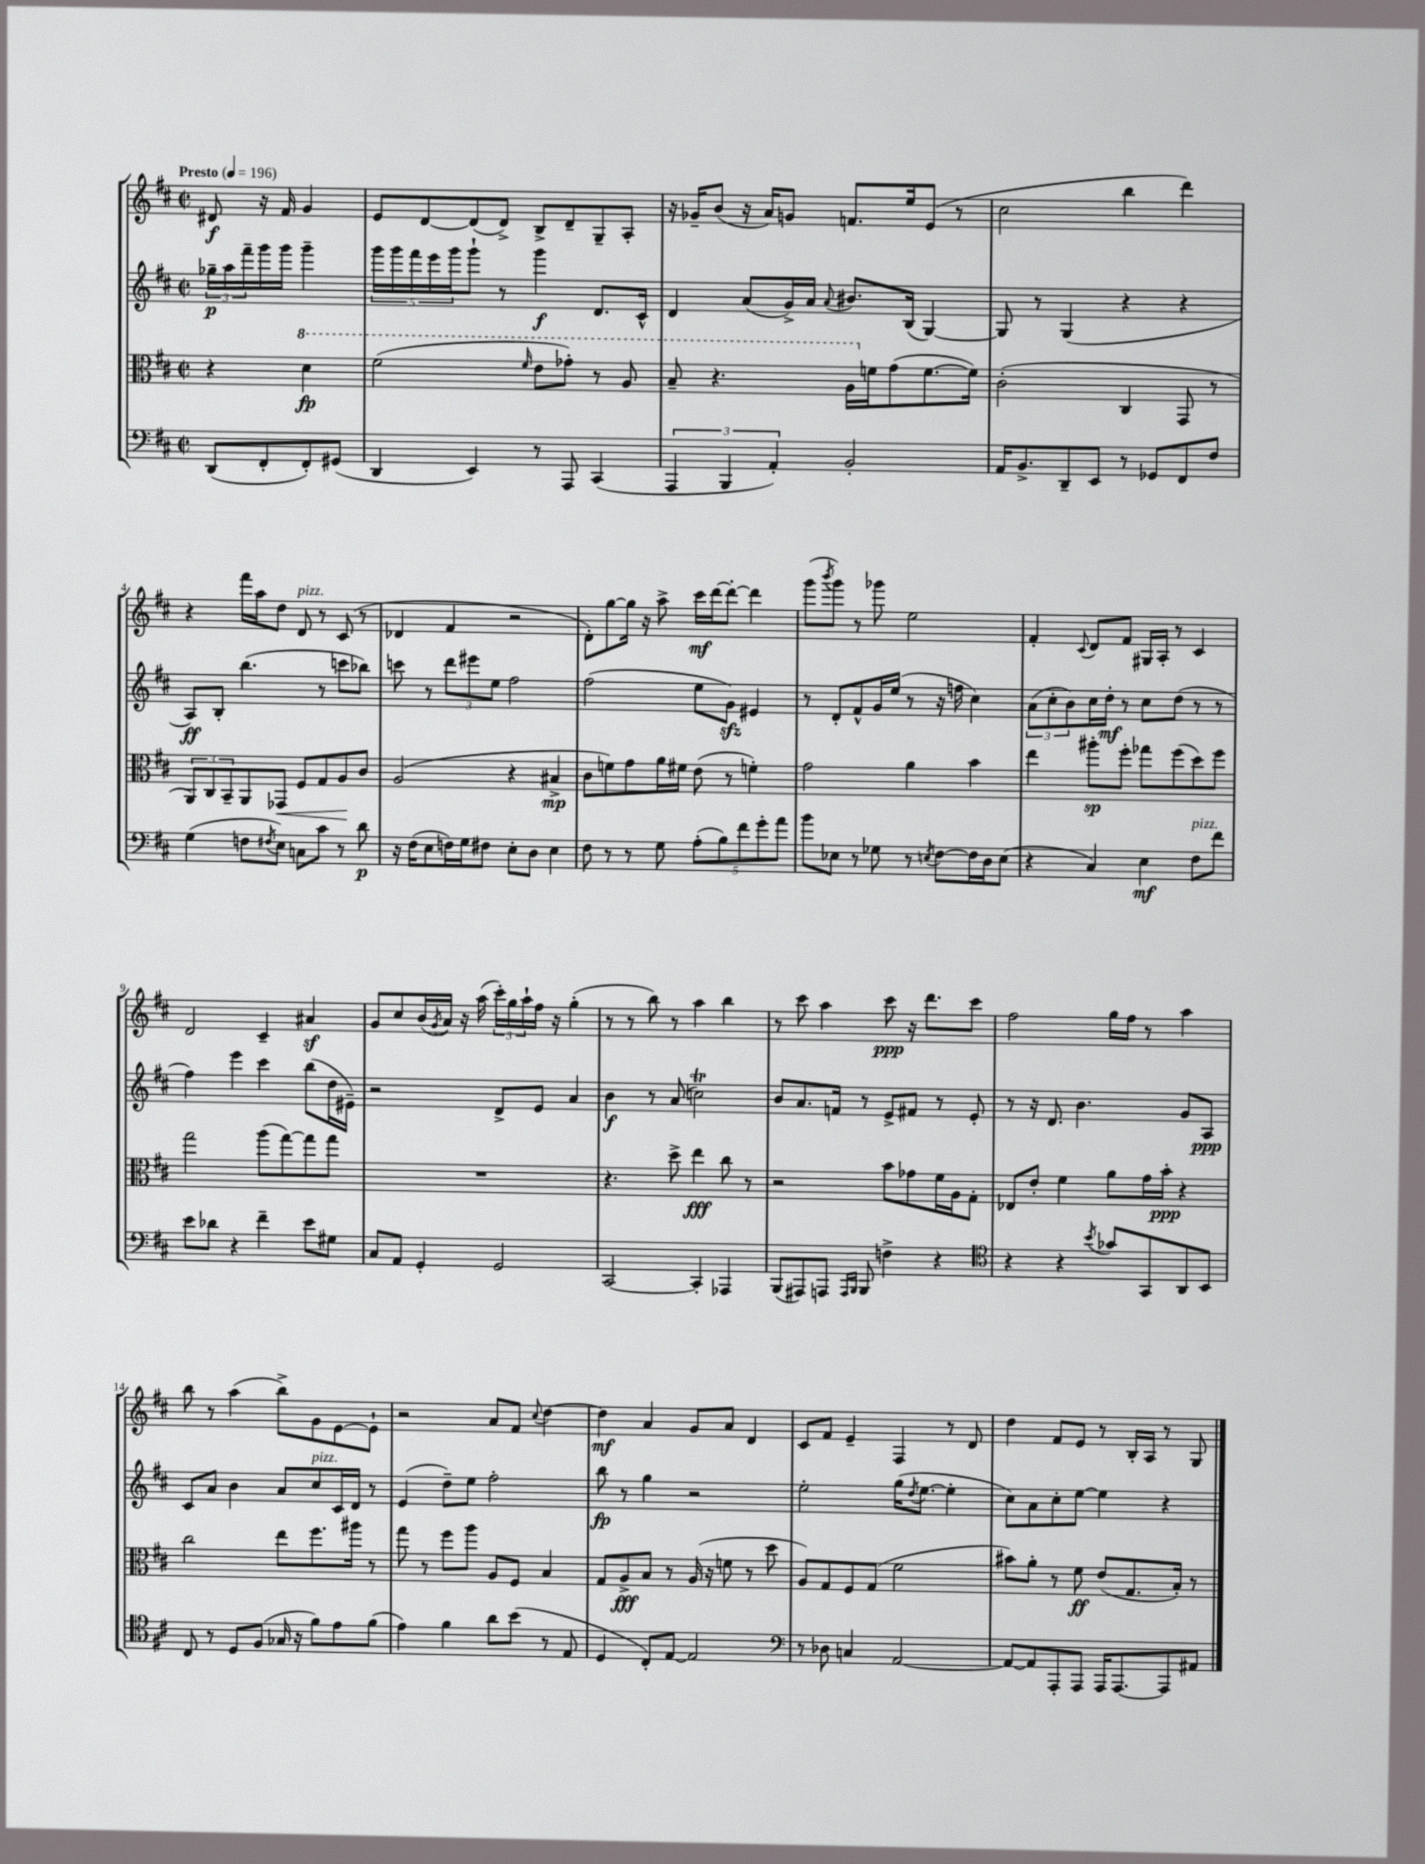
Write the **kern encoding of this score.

**kern	**kern	**kern	**kern
*staff4	*staff3	*staff2	*staff1
*clefF4	*clefC3	*clefG2	*clefG2
*k[f#c#]	*k[f#c#]	*k[f#c#]	*k[f#c#]
*M2/2	*M2/2	*M2/2	*M2/2
*met(c|)	*met(c|)	*met(c|)	*met(c|)
*MM196	*MM196	*MM196	*MM196
(8DD	4r	24gg-~	8d#
.	.	24aa	.
.	.	24fff#~	.
8FF#'	.	16ggg	16r
.	.	16ggg	16f#
8FF#')	4dd	4ggg~	4g
(8GG#	.	.	.
=	=	=	=
4DD	(2ff#	20ggg	8e
.	.	20ggg	.
.	.	20fff#	.
.	.	.	[8d
.	.	20eee	.
.	.	20ggg	.
4EE)	.	8ggg`	(8d]
.	.	8r	8d^)
.	16qqff#	.	.
8r	8ee	4ggg	8B^
8AAA	8gg-')	.	8d~
(4CC#	8r	8.d	8G~
.	8a	.	8A'
.	.	16c#^^	.
=	=	=	=
6AAA	8b~	4d	16r
.	.	.	16g-~
.	4.r	.	(8b
6BBB	.	.	.
.	.	(8a	16r
.	.	.	16a)
6AA')	.	.	.
.	.	16g^)	8g
.	.	16a	.
.	.	8qqa	.
2BB'	16a	8.b#	8.f
.	16f	.	.
.	(8g	.	.
.	.	(16B	16ee
.	[8.f	[4G)	(8e
.	.	.	8r
.	16f])	.	.
=	=	=	=
16AA	(2c#'	8G]	2cc#
8.BB^	.	.	.
.	.	8r	.
8DD~	.	(4G	.
8EE	.	.	.
8r	4C#	4r	4bb
8GG-	.	.	.
8FF#	8GG	4r	4ddd)
8F#	8r	.	.
=	=	=	=
(4G	12AA)	8A)	4r
.	12C#	.	.
.	.	8B'	.
.	12BB~	.	.
8F	8AA	(4.bb	16fff#
.	.	.	16aa
8qF#	.	.	.
8E)	8GG-	.	8dd
8C	8F#	.	8d
8c#	8G	8r	8r
8r	8A	8ccc	(8c#
8d	8c#	8bb-)	8r
=	=	=	=
16r	(2A	8ccc	4d-
(16F#	.	.	.
8E	.	8r	.
16F)	.	12ddd	4f#
16G	.	.	.
.	.	12eee#	.
8F#	.	.	.
.	.	12ee	.
8E'	4r	2ff#	2r
8D	.	.	.
4E	4B#^	.	.
=	=	=	=
8F#	8c#	(2ff#	8d')
8r	8f)	.	[8gg
8r	8g	.	16gg]
.	.	.	16r
8G	16a	.	8aa^
.	16f#	.	.
(10A'	(8e	8ee	16ccc#
.	.	.	[16ddd
10B)	.	.	.
.	8r	8g)	8ddd'_
10f#	.	.	.
.	4f')	4e#	4ddd]
10g'	.	.	.
10a	.	.	.
=	=	=	=
8b	2g	8r	(8ggg
.	.	.	8qbbb
8E-	.	8d'	8ggg)
8r	.	8f#^^	8r
8G-	.	16g	8ggg-
.	.	(16ee	.
8r	4a	8r	2ee
8qE	.	.	.
[8F#	.	16r	.
.	.	16ff	.
16F#]	4b	4cc#)	.
16D	.	.	.
(8E	.	.	.
=	=	=	=
4r	4ee	(12a	4f#'
.	.	12cc#'	.
.	.	12b)	.
.	.	.	8qqc#
4C#)	8aa#'	16cc#	8d
.	.	16dd'	.
.	8ff#'	8r	8f#
4E	8gg-	8cc#	16G#
.	.	.	16A'
.	(8ff#	(8dd	8r
8F#	8dd)	8r	4c#
8f#	8ff#	8r	.
=	=	=	=
8e	2gg	4ff#)	2d
8d-	.	.	.
4r	.	4eee	.
4f#~	(8aa	4ccc#	4c#~
.	[8gg)	.	.
8e	8gg]	(8bb	4a#
8G#	8gg	16dd	.
.	.	16e#~)	.
=	=	=	=
8C#	1r	2r	8g
8AA	.	.	8cc#
4GG'	.	.	(16b
.	.	.	8qg
.	.	.	16a)
.	.	.	16r
.	.	.	(16aa
2GG	.	8d^	24ccc#')
.	.	.	24gg
.	.	.	24aa`
.	.	8e	16ff#
.	.	.	16r
.	.	4a	(4gg'
=	=	=	=
[2CC#	4.r	4b	8r
.	.	.	8r
.	.	8r	8bb)
.	8dd^	(8a	8r
4CC#']	4ee	2cc)	4aa
4AAA-	8cc#	.	4bb
.	8r	.	.
=	=	=	=
(8BBB	2r	8b	8r
8AAA#)	.	8.a	8ccc#
8AAA	.	.	4aa
.	.	16f	.
16qqAAA	.	.	.
16qqBBB	.	.	.
8BBB	.	8r	.
4F^	8b	8e^	8ccc#
.	8g-	8f#	16r
.	.	.	8.ddd
4r	16f#	8r	.
.	16A	.	.
.	8G'	8e'	8ccc#
=	=	=	=
*clefC4	*	*	*
4r	8E-	8r	2ff#
.	8e'	16r	.
.	.	8.d	.
4r	4f#	.	.
.	.	4.b	.
8qb	.	.	.
8g-	8a	.	16gg
.	.	.	16ff#
8GG	16g	.	8r
.	16b'	.	.
8AA	4r	8g	4aa
8BB	.	8A	.
=	=	=	=
8C#	2cc#	8c#	8bb
8r	.	8a	8r
8D	.	4b	(4aa
(8F#	.	.	.
16G-	8ee	8a	8bb^)
16r	.	.	.
8f#)	8.ff#	8cc#	8g
8e	.	16c#	[8e
.	16aa#	16d	.
(8f#	8r	8r	8e`]
=	=	=	=
4e)	8gg	(4e	2r
.	8r	.	.
4f#	8ff#	8dd~)	.
.	8aa	8ee	.
8a	8A	2ff#'	8a
(8b	8F#	.	8f#
.	.	.	8qqcc#
8r	4B	.	[4dd
8E	.	.	.
=	=	=	=
4D	8G	8bb	4dd]
.	8A^	8r	.
8C#')	8B	4gg	4a
[8E	8r	.	.
2E]	(16A	2r	8g
.	16r	.	.
.	8f	.	8a
.	8r	.	4d
.	8dd	.	.
=	=	=	=
*clefF4	*	*	*
8r	8A)	2ee'	8c#
8D-	8G	.	8f#
4C	8F#	.	4e~
.	(8G	.	.
[2AA	2f#	(16gg	4F#
.	.	8qdd	.
.	.	[8.ee	.
.	.	4ee']	8r
.	.	.	8d
=	=	=	=
8AA_	8b#)	8cc#)	4dd
8AA]	8a'	8a	.
8AAA'	8r	8cc#'	8f#
8AAA	8f#	[8ee	8e
16AAA	(8e	4ee]	8r
[8.AAA	.	.	.
.	8.G	.	16B'
.	.	.	16A
8AAA]	.	4r	8r
.	16B')	.	.
8AA#	8r	.	8G
==	==	==	==
*-	*-	*-	*-
